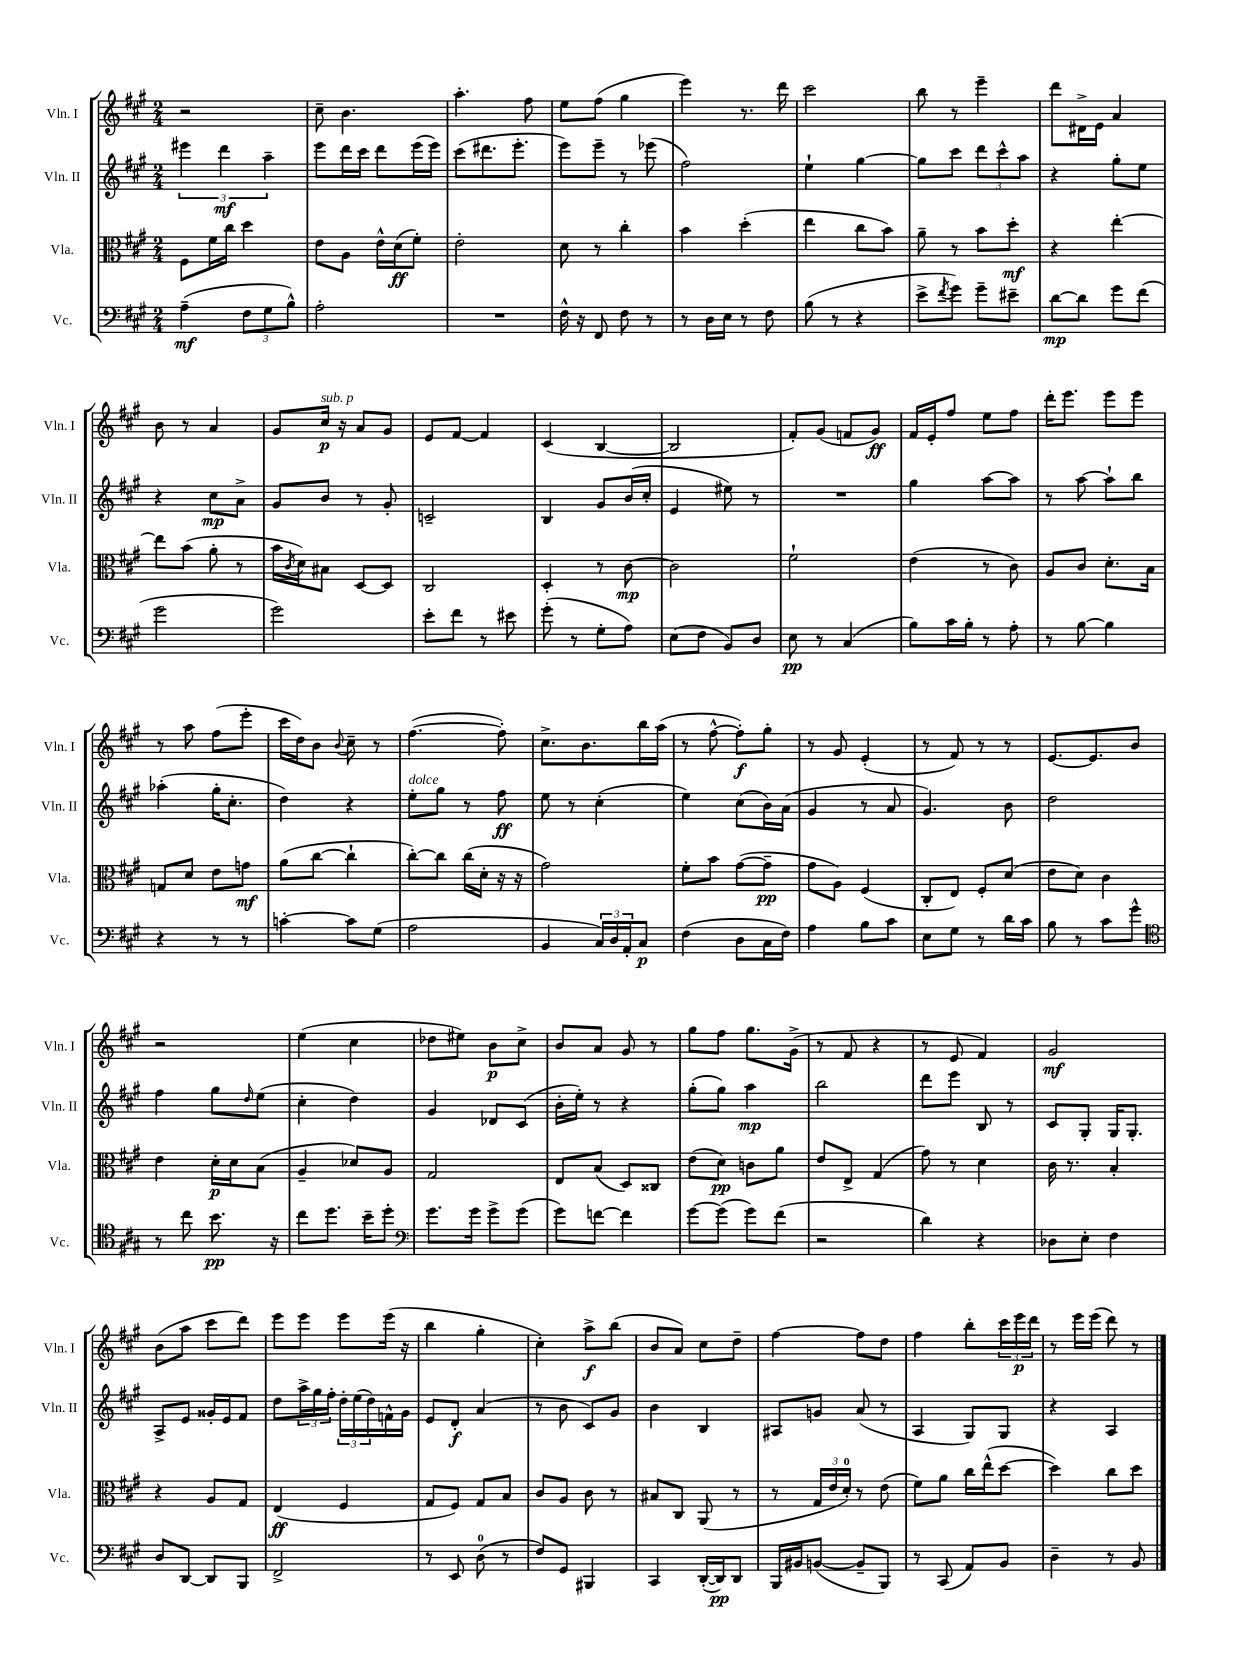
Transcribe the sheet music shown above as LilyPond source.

<<
\new StaffGroup <<
\new Staff = "s0" \with { instrumentName = "Vln. I" shortInstrumentName = "Vln. I" } {
    \clef treble \key a \major \numericTimeSignature \time 2/4
    r2 |
    cis''8-- b'4. |
    a''4.-. fis''8 |
    e''8 fis''8( gis''4 |
    e'''4) r8. d'''16 |
    cis'''2 |
    b''8 r8 e'''4-- |
    d'''8 dis'16-> e'16 a'4 |
    b'8 r8 a'4 |
    gis'8 cis''16\p^\markup { \italic "sub. p" } r16 a'8 gis'8 |
    e'8 fis'8~ fis'4 |
    cis'4( b4~ |
    b2 |
    fis'8-.) gis'8( f'8 gis'8\ff) |
    fis'16 e'16-. fis''8 e''8 fis''8 |
    d'''16-. e'''8. e'''8 e'''8 |
    r8 a''8 fis''8( e'''8-. |
    cis'''16 d''16) b'8 \appoggiatura { b'8 } cis''8-- r8 |
    fis''4.~( fis''8-.) |
    cis''8.-> b'8. b''16 a''16( |
    r8 fis''8~-^ fis''8-.\f) gis''8-. |
    r8 gis'8 e'4-.( |
    r8 fis'8) r8 r8 |
    e'8.~ e'8. b'8 |
    r2 |
    e''4( cis''4 |
    des''8 eis''8) b'8\p cis''8-> |
    b'8 a'8 gis'8 r8 |
    gis''8 fis''8 gis''8. gis'16->( |
    r8 fis'8 r4 |
    r8 e'8 fis'4) |
    gis'2\mf |
    b'8( a''8 cis'''8 d'''8) |
    e'''8 e'''8 e'''8 e'''16( r16 |
    b''4 gis''4-. |
    cis''4-.) a''8->\f b''8( |
    b'8 a'8) cis''8 d''8-- |
    fis''4~ fis''8 d''8 |
    fis''4 b''8-. \tuplet 3/2 { cis'''16 e'''16\p d'''16 } |
    r8 e'''16 e'''16( d'''8) r8 \bar "|." |
}
\new Staff = "s1" \with { instrumentName = "Vln. II" shortInstrumentName = "Vln. II" } {
    \clef treble \key a \major \numericTimeSignature \time 2/4
    \tuplet 3/2 { eis'''4 d'''4\mf a''4-- } |
    e'''8 d'''16 cis'''16 d'''8 e'''16( e'''16) |
    cis'''8( dis'''8. e'''8.-. |
    e'''8) e'''8-- r8 ees'''8( |
    fis''2) |
    e''4-! gis''4~ |
    gis''8 cis'''8 \tuplet 3/2 { d'''8 cis'''8-^ a''8 } |
    r4 gis''8-. e''8 |
    r4 cis''8\mp a'8-> |
    gis'8 b'8 r8 gis'8-. |
    c'2-- |
    b4 gis'8 b'16( cis''16-. |
    e'4 eis''8) r8 |
    R2 |
    gis''4 a''8~ a''8 |
    r8 a''8~ a''8-! b''8 |
    aes''4-.( gis''16-. cis''8.-. |
    d''4) r4 |
    e''8-.^\markup { \italic "dolce" } gis''8 r8 fis''8\ff |
    e''8 r8 cis''4-.( |
    e''4) cis''8( b'16) a'16( |
    gis'4 r8 a'8 |
    gis'4.) b'8 |
    d''2 |
    fis''4 gis''8 \grace { d''16 } e''8( |
    cis''4-. d''4) |
    gis'4 des'8 cis'8( |
    b'16-. e''16-.) r8 r4 |
    gis''8-.( gis''8) a''4\mp |
    b''2 |
    d'''8 e'''8 b8 r8 |
    cis'8 gis8-. gis16 gis8.-. |
    a8-> e'8 gisis'16-. e'16 fis'8 |
    d''8 \tuplet 3/2 { a''16-> gis''16 fis''16-. } \tuplet 3/2 { d''16-. e''16( d''16) } f'16-^ gis'16 |
    e'8 d'8-.\f a'4( |
    r8 b'8 cis'8) gis'8 |
    b'4 b4 |
    ais8 g'8 a'8( r8 |
    a4 gis8) gis8 |
    r4 a4 \bar "|." |
}
\new Staff = "s2" \with { instrumentName = "Vla." shortInstrumentName = "Vla." } {
    \clef alto \key a \major \numericTimeSignature \time 2/4
    fis8 fis'16 cis''16 d''4 |
    e'8 a8 e'16-^ d'16\ff( fis'8-.) |
    e'2-. |
    d'8 r8 cis''4-. |
    b'4 d''4-.( |
    e''4 cis''8 b'8) |
    a'8-- r8 b'8 d''8-.\mf |
    r4 e''4~-. |
    e''8 b'8( a'8-. r8 |
    b'16 \acciaccatura { cis'8 } d'16) bis8 d8~ d8 |
    cis2 |
    d4-. r8 cis'8~\mp |
    cis'2 |
    fis'2-! |
    e'4( r8 cis'8) |
    a8 cis'8 d'8.-. b16 |
    g8 d'8 e'8 g'8\mf |
    a'8( cis''8~ cis''4-! |
    cis''8~-.) cis''8 cis''16( d'16-. r16 r16 |
    gis'2) |
    fis'8-. b'8 gis'8~( gis'8--\pp |
    gis'8 a8) fis4( |
    cis8-. e8) fis8-. d'8( |
    e'8 d'8) cis'4 |
    e'4 d'16-.\p d'16 b8( |
    a4-- des'8) a8 |
    gis2 |
    e8 b8( d8) cisis8 |
    e'8( d'8\pp) c'8 a'8 |
    e'8 e8-> gis4( |
    gis'8) r8 d'4 |
    cis'16 r8. b4-. |
    r4 a8 gis8 |
    e4\ff( fis4 |
    gis8 fis8) gis8 b8 |
    cis'8 a8 cis'8 r8 |
    bis8 cis8 a,8( r8 |
    r8 \tuplet 3/2 { gis16 e'16 d'16-0-.) } r8 e'8( |
    fis'8) a'8 cis''16 e''16-^( d''8~ |
    d''4) cis''8 d''8 \bar "|." |
}
\new Staff = "s3" \with { instrumentName = "Vc." shortInstrumentName = "Vc." } {
    \clef bass \key a \major \numericTimeSignature \time 2/4
    a4--\mf( \tuplet 3/2 { fis8 gis8 b8-^) } |
    a2-. |
    R2 |
    fis16-^ r16 fis,8 fis8 r8 |
    r8 d16 e16 r8 fis8 |
    b8( r8 r4 |
    e'8-> \acciaccatura { fis'8 } gis'8) gis'8-- eis'8-- |
    d'8~\mp d'8 gis'8 fis'8( |
    gis'2 |
    gis'2) |
    e'8-. fis'8 r8 eis'8 |
    gis'8-.( r8 gis8-. a8) |
    e8( fis8 b,8) d8 |
    e8\pp r8 cis4( |
    b8) cis'16 b16-. r8 a8-. |
    r8 b8~ b4 |
    r4 r8 r8 |
    c'4~-. c'8 gis8( |
    a2 |
    b,4 \tuplet 3/2 { cis16) d16 a,16-. } cis8\p |
    fis4( d8 cis16 fis16) |
    a4 b8 cis'8 |
    e8 gis8 r8 d'16 cis'16 |
    b8 r8 cis'8 gis'8-^ |
    \clef tenor r8 cis''8 b'8.\pp r16 |
    cis''8 d''8. b'16-- d''8-. |
    \clef bass gis'8. gis'16 gis'8-> gis'8( |
    gis'8) f'8~ f'4 |
    gis'8~ gis'8( gis'8) fis'8( |
    r2 |
    d'4) r4 |
    des8 e8-. fis4 |
    d8 d,8~ d,8 b,,8 |
    fis,2-> |
    r8 e,8 d8-0( r8 |
    fis8) gis,8 bis,,4 |
    cis,4 d,16~-.( d,16\pp) d,8 |
    b,,16 bis,16 b,8~( b,8-- b,,8) |
    r8 cis,8( a,8) b,8 |
    d4-- r8 b,8 \bar "|." |
}
>>
>>
\layout { \context { \Score \remove "Bar_number_engraver" } }
